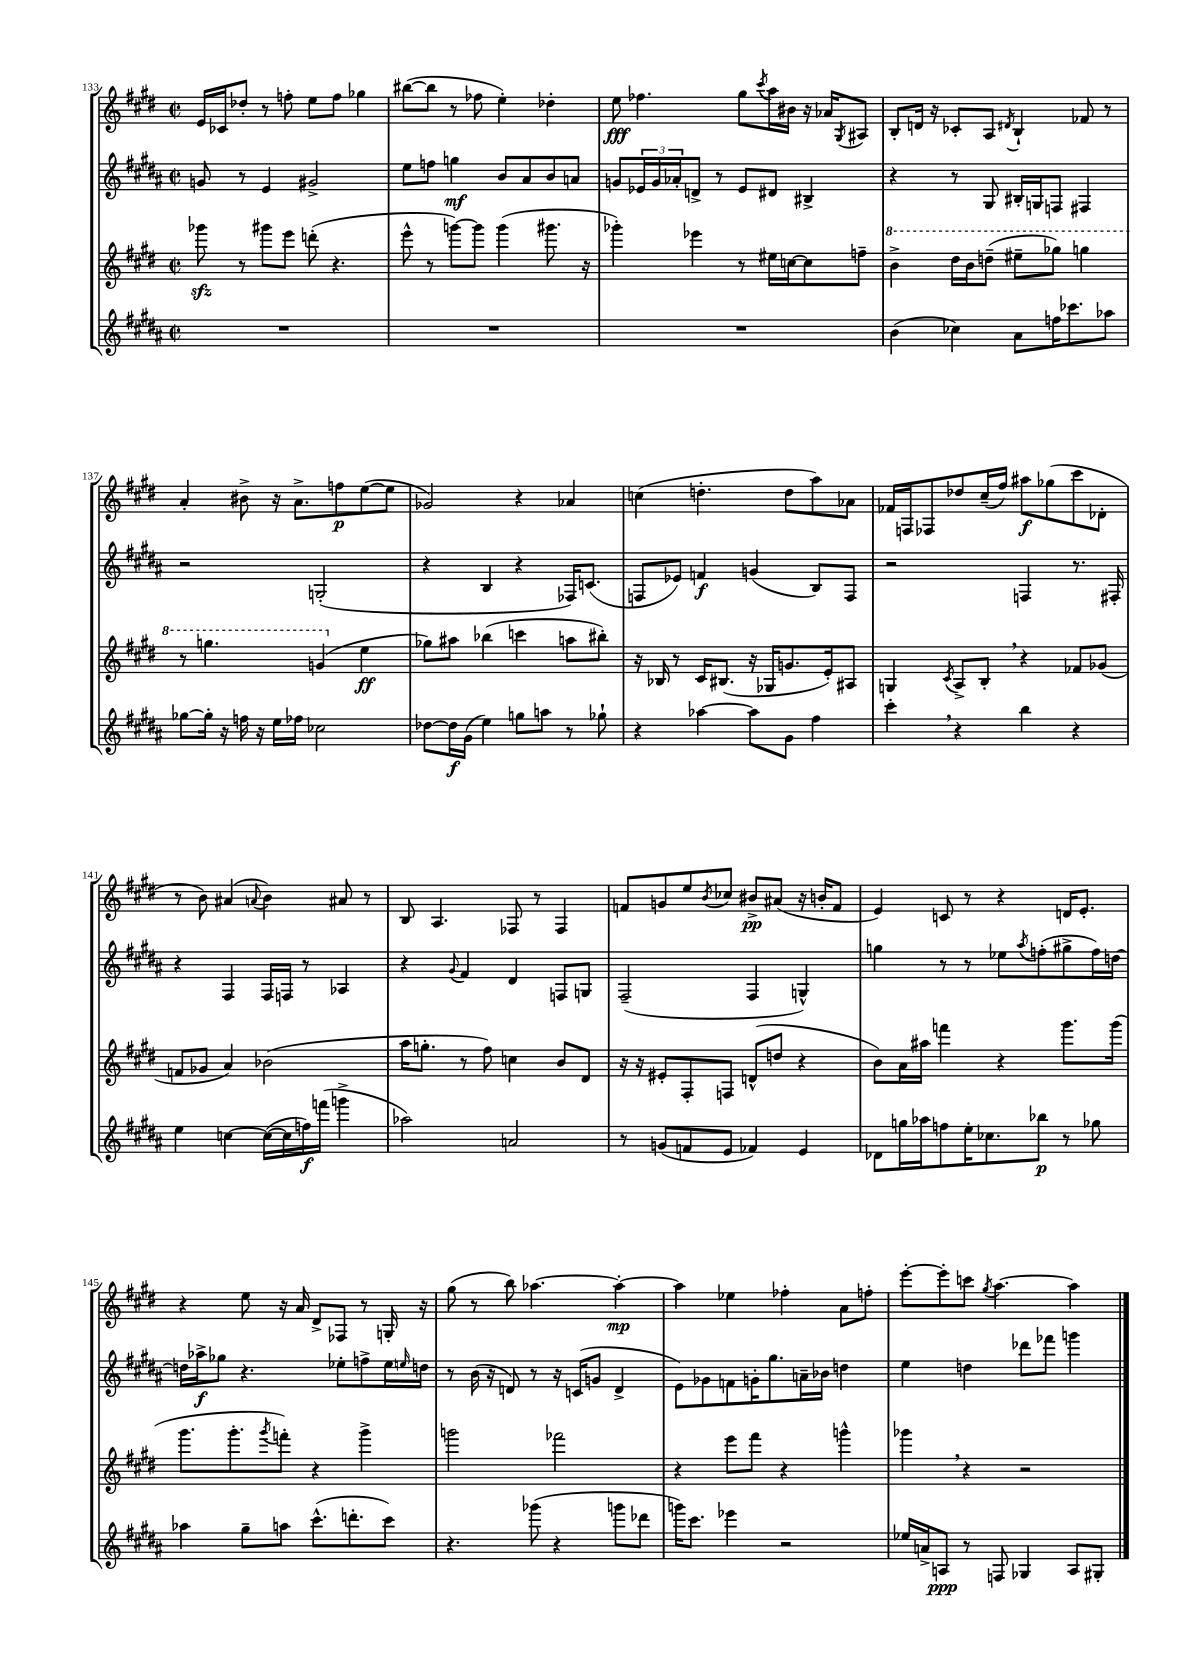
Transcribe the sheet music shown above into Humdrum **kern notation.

**kern	**kern	**kern	**kern
*staff4	*staff3	*staff2	*staff1
*clefG2	*clefG2	*clefG2	*clefG2
*k[f#c#g#d#a#]	*k[f#c#g#d#]	*k[f#c#g#d#a#]	*k[f#c#g#d#]
*M2/2	*M2/2	*M2/2	*M2/2
*met(c|)	*met(c|)	*met(c|)	*met(c|)
1r	8ggg-\	8g/	16e/LL
.	.	.	16c-/J
.	8r	8r	8dd-'/J
.	8ggg#\L	4e/	8r
.	8eee\J	.	8ff'\
.	(8ddd'\	2g#^/	8ee\L
.	4.r	.	8ff\J
.	.	.	4gg-\
=	=	=	=
1r	8eee^^\	8ee\L	([8bb#\L
.	8r	8ff\J	8bb#\]J
.	[8ggg\L)	4gg\	8r
.	8ggg\]J	.	8ff-\
.	(4ggg\	8b/L	4ee'\)
.	.	8a#/	.
.	8.ggg#\	8b/	4dd-'\
.	.	8a/J	.
.	16r	.	.
=	=	=	=
1r	4ggg-'\)	8g/L	8ee\
.	.	24e-/L	4.ff-\
.	.	24g/	.
.	.	24a-'/J	.
.	4eee-\	8d^/J	.
.	.	8r	.
.	8r	8e-/L	8gg#\L
.	.	.	8qccc#/
.	16ee#\LL	8d#/J	16aa\L
.	[16cc\J	.	16b#\JJ
.	8cc\]	4B#^/	16r
.	.	.	16a-/LK
.	.	.	8qG#/
.	8ff~\J	.	8A#/J
=	=	=	=
(4b\	4bb^\	4r	8B'/L
.	.	.	16d/Jk
.	.	.	16r
4cc-\)	16ddd#\LL	8r	8c-'/L
.	16bb\J	.	.
.	(8ddd~\J	8G#/	8A/J
.	.	.	8qd#/
8a#\L	8eee#~\L	16B#'/LL	4B`/
.	.	16G/J	.
16ff\K	8ggg-\J)	8F/J	.
8.ccc-\	.	.	.
.	4ggg\	4F#/	8f-/
8aa-\J	.	.	8r
=	=	=	=
[8gg-\L	8r	2r	4a'/
16gg-'\]Jk	4.ggg\	.	.
16r	.	.	.
16ff\	.	.	8b#^\
16r	.	.	.
16ee\LL	.	.	16r
16ff-\JJ	.	.	8.a^\L
2cc-\	(4gg/	(2G'/	.
.	.	.	8ff\
.	4ee\	.	([8ee\
.	.	.	8ee\]J
=	=	=	=
[8dd-\L	8gg-\L)	4r	2g-/)
16dd-\]L	8aa#\J	.	.
(16g#\JJ	.	.	.
4ee\)	(4bb-\	4B/	.
8gg\L	4ccc\	4r	4r
8aa\J	.	.	.
8r	8aa\L	16F-/LK)	4a-/
.	.	(8.c/J	.
8gg-`\	8bb#'\J)	.	.
=	=	=	=
4r	16r	8F/L	(4cc\
.	16B-/	.	.
.	8r	8e-/J)	.
[4aa-\	16c#/LK	4f/	4.dd'\
.	(8.B#/J	.	.
8aa-\]L	16r	(4g/	.
.	16G-/LK	.	.
8g#\J	8.g/	.	8dd\L
4ff#\	.	8B/L)	8aa\)
.	16e'/k)	.	.
.	8A#/J	8F/J	8a-\J
=	=	=	=
4ccc#'\	4G/	2r	16f-/LL
.	.	.	16F/J
.	.	.	8F-/
.	8qc#/	.	.
4r	8A^/L	.	8dd-/
.	8B'/J	.	(16cc#~/L
.	.	.	16ff#/JJ)
4bb\	4r	4F/	8aa#\L
.	.	.	(8gg-\
4r	8f-/L	8.r	8ccc#\
.	(8g-/J	.	8d-'\J
.	.	16F#'/	.
=	=	=	=
4ee\	8f/L	4r	8r
.	8g-/J	.	8b\)
[4cc\	4a/)	4F#/	(4a#/
.	.	.	8qqa/
(16cc\_LL	(2b-\	16F#/LL	4b\)
16cc\]	.	16F/JJ	.
16ff\)	.	8r	.
(16fff\JJ	.	.	.
4ggg^\	.	4A-/	8a#/
.	.	.	8r
=	=	=	=
2aa-\)	16aa\LK	4r	8B/
.	8.gg'\J	.	.
.	.	.	4.A/
.	.	8qqg#/	.
.	8r	4f#/	.
.	8ff#\)	.	.
2a/	4cc\	4d#/	8F-/
.	.	.	8r
.	8b/L	8F/L	4F-/
.	8d#/J	8G/J	.
=	=	=	=
8r	16r	(2F#~/	8f/L
.	16r	.	.
(8g/L	8e#'/L	.	8g/
8f/	8F#'/	.	8ee/
.	.	.	8qb/
8e/J	8F/J	.	8cc-/J
4f-/)	(8d^^/L	4F#/	8b#^/L
.	8dd/J	.	(8a#/J
4e/	4r	4G^^/)	16r
.	.	.	16b'/LK
.	.	.	8f/J
=	=	=	=
8d-\L	8b\L)	4gg\	4e/)
16gg\L	16a\L	.	.
16aa-\J	16aa#\JJ	.	.
8ff\	4fff\	8r	8c/
16ee'\K	.	8r	8r
8.cc-\	.	.	.
.	4r	8ee-\L	4r
.	.	8qaa#/	.
8bb-\J	.	(8ff'\	.
8r	8.ggg#\L	8gg#^\	16d/LK
.	.	.	8.e'/J
8gg-\	.	16ff\L)	.
.	(16ggg#\Jk	[16dd\JJ	.
=	=	=	=
4aa-\	8.ggg#\L	16dd\]LL	4r
.	.	16aa-^\J	.
.	.	8gg-\J	.
.	8.ggg#'\	.	.
8gg#~\L	.	4.r	8ee\
.	8qggg#/	.	.
8aa\J	8fff'\J)	.	16r
.	.	.	16a/
(8.ccc#^^\L	4r	.	8d#^/L
.	.	8ee-'\L	8F-/J
8.ddd'\	.	.	.
.	4ggg#^\	8ff^\	8r
8ccc#\J)	.	16ee-\L	16G'/
.	.	16qqee/	.
.	.	16dd\JJ	16r
=	=	=	=
4.r	2ggg\	8r	(8gg#\
.	.	(16b\	8r
.	.	16r	.
.	.	8d/)	8bb\)
(8ggg-\	.	8r	[4.aa-\
4r	2fff-\	16r	.
.	.	(16c/LK	.
.	.	8g/J	.
8ggg\L	.	4d^/	4aa-'\_
8ddd-\J	.	.	.
=	=	=	=
16ggg\LK)	4r	8e\L)	4aa-\]
8.ccc#\J	.	.	.
.	.	8g-\	.
4eee-\	8eee\L	8f\	4ee-\
.	8fff#\J	16g'\K	.
.	.	8.gg#\	.
2r	4r	.	4ff-'\
.	.	16a~\L	.
.	.	16b-\JJ	.
.	4ggg^^\	4dd\	8a\L
.	.	.	8ff'\J
=	=	=	=
16ee-/LL	4ggg-\	4ee\	[8eee'\L
16a^/J	.	.	.
8A/J	.	.	8eee'\]
8r	4r	4dd\	8ccc\J
.	.	.	8qgg#/
8F/	.	.	[4.aa\
4G-/	2r	8ddd-\L	.
.	.	8fff-\J	.
8A/L	.	4ggg\	4aa\]
8G#'/J	.	.	.
==	==	==	==
*-	*-	*-	*-
